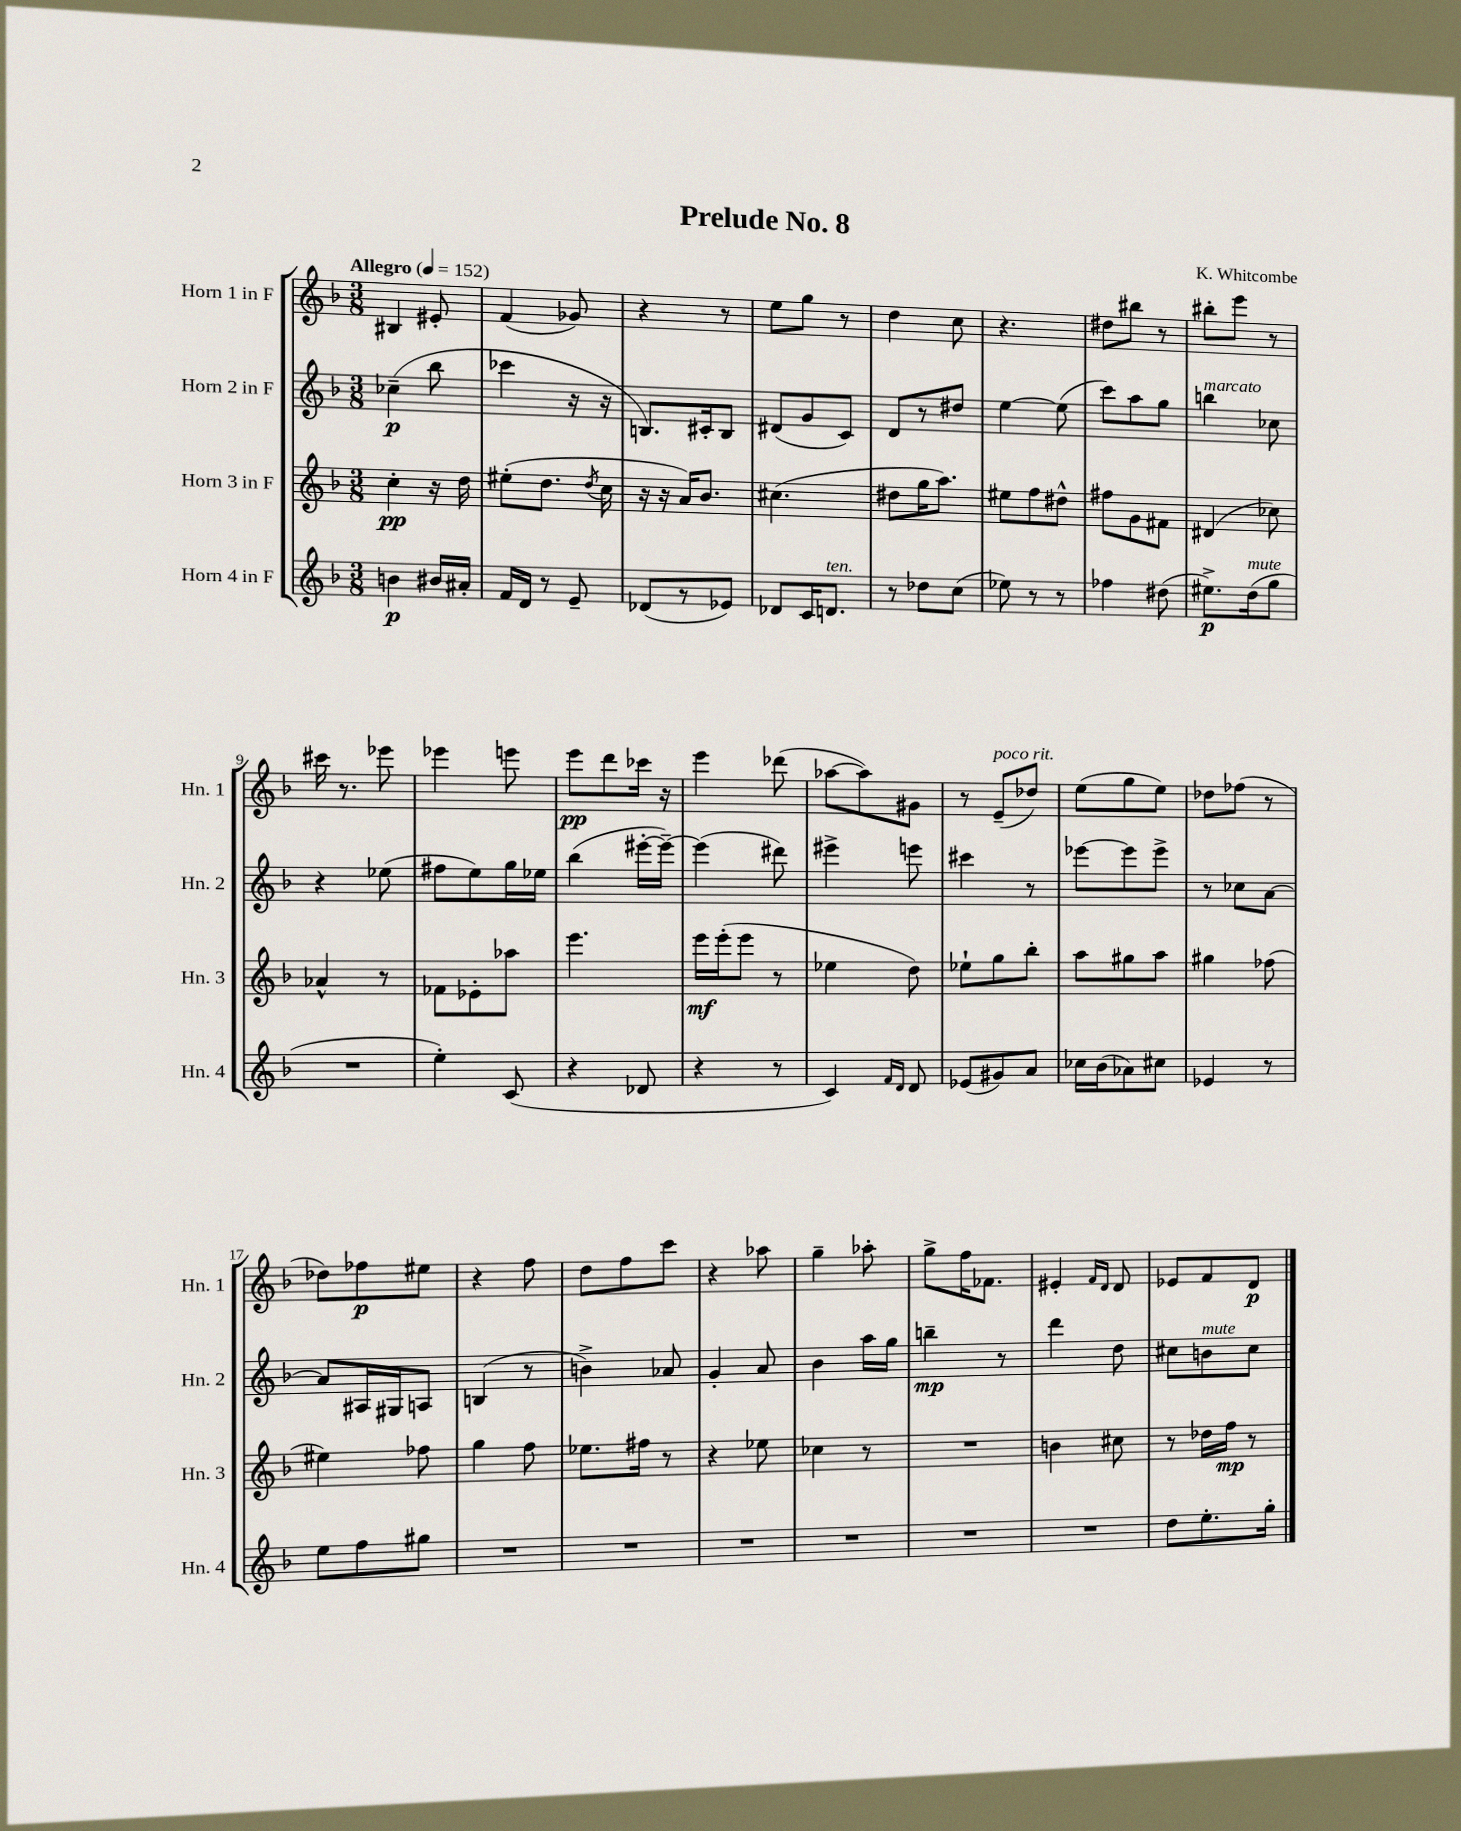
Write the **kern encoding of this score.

**kern	**kern	**kern	**kern
*staff4	*staff3	*staff2	*staff1
*clefG2	*clefG2	*clefG2	*clefG2
*k[b-]	*k[b-]	*k[b-]	*k[b-]
*M3/8	*M3/8	*M3/8	*M3/8
*MM152	*MM152	*MM152	*MM152
4b	4cc'	(4cc-~	4B#
16b#	16r	8bb-	8e#'
16a#'	16dd	.	.
=	=	=	=
16f	(8ee#'	4ccc-	(4f
16d	.	.	.
8r	8.dd	.	.
8e~	.	16r	8g-)
.	8qdd	.	.
.	16cc	16r	.
=	=	=	=
(8d-	16r	8.B)	4r
.	16r	.	.
8r	16a)	.	.
.	8.b-	16c#'	.
8e-)	.	8B	8r
=	=	=	=
8d-	(4.cc#	(8d#	8ee
16c	.	8g	8gg
8.d	.	.	.
.	.	8c)	8r
=	=	=	=
8r	8dd#	8d	4dd
8dd-	16gg	8r	.
.	8.aa)	.	.
(8cc	.	8dd#	8cc
=	=	=	=
8ee-)	8ee#	[4ee	4.r
8r	8ff	.	.
8r	8dd#^^	(8ee]	.
=	=	=	=
4ff-	8ff#	8ccc)	8dd#
.	8g	8aa	8bb#
(8dd#	8f#	8gg	8r
=	=	=	=
8.ee#^)	(4d#	4bb	8bb#'
.	.	.	8eee
(16dd	.	.	.
8gg	8cc-)	8cc-	8r
=	=	=	=
4.r	4a-^^	4r	16ccc#
.	.	.	8.r
.	8r	(8ee-	8eee-
=	=	=	=
4ee')	8f-	8ff#	4eee-
.	8e-'	8ee)	.
(8c	8aa-	16gg	8eee
.	.	16ee-	.
=	=	=	=
4r	4.eee	(4bb-	8eee
.	.	.	8ddd
8d-	.	[16eee#'	16ccc-
.	.	16eee#~_)	16r
=	=	=	=
4r	16eee	(4eee#]	4eee
.	(16eee'	.	.
.	8eee	.	.
8r	8r	8ddd#)	(8ddd-
=	=	=	=
4c)	4ee-	4eee#^	[8aa-
.	.	.	8aa-])
16qqf	.	.	.
16qqd	.	.	.
8d	8dd)	8eee	8g#
=	=	=	=
(8e-	8ee-`	4ccc#	8r
8g#)	8gg	.	(8e~
8a	8bb-'	8r	8dd-)
=	=	=	=
16cc-	8aa	[8eee-	(8ee
(16b-	.	.	.
8a-)	8gg#	8eee-]	8gg
8cc#	8aa	8eee-^	8ee)
=	=	=	=
4e-	4gg#	8r	8dd-
.	.	8cc-	(8ff-
8r	(8ff-	[8a	8r
=	=	=	=
8ee	4ee#)	8a]	8dd-)
8ff	.	16A#	8ff-
.	.	16G#	.
8gg#	8ff-	8A	8ee#
=	=	=	=
4.r	4gg	(4B	4r
.	8ff	8r	8ff
=	=	=	=
4.r	8.ee-	4b^)	8dd
.	.	.	8ff
.	16ff#	.	.
.	8r	8a-	8ccc
=	=	=	=
4.r	4r	4g'	4r
.	8ee-	8a	8aa-
=	=	=	=
4.r	4cc-	4b-	4gg~
.	8r	16aa	8aa-'
.	.	16gg	.
=	=	=	=
4.r	4.r	4bb~	8gg^
.	.	.	16ff
.	.	.	8.f-
.	.	8r	.
=	=	=	=
4.r	4b	4ddd	4e#'
.	.	.	16qqf
.	.	.	16qqd
.	8cc#	8dd	8d
=	=	=	=
8dd	8r	8cc#	8e-
8.ee'	16dd-	8b	8f
.	16ff	.	.
.	8r	8cc#	8d
16gg'	.	.	.
==	==	==	==
*-	*-	*-	*-
